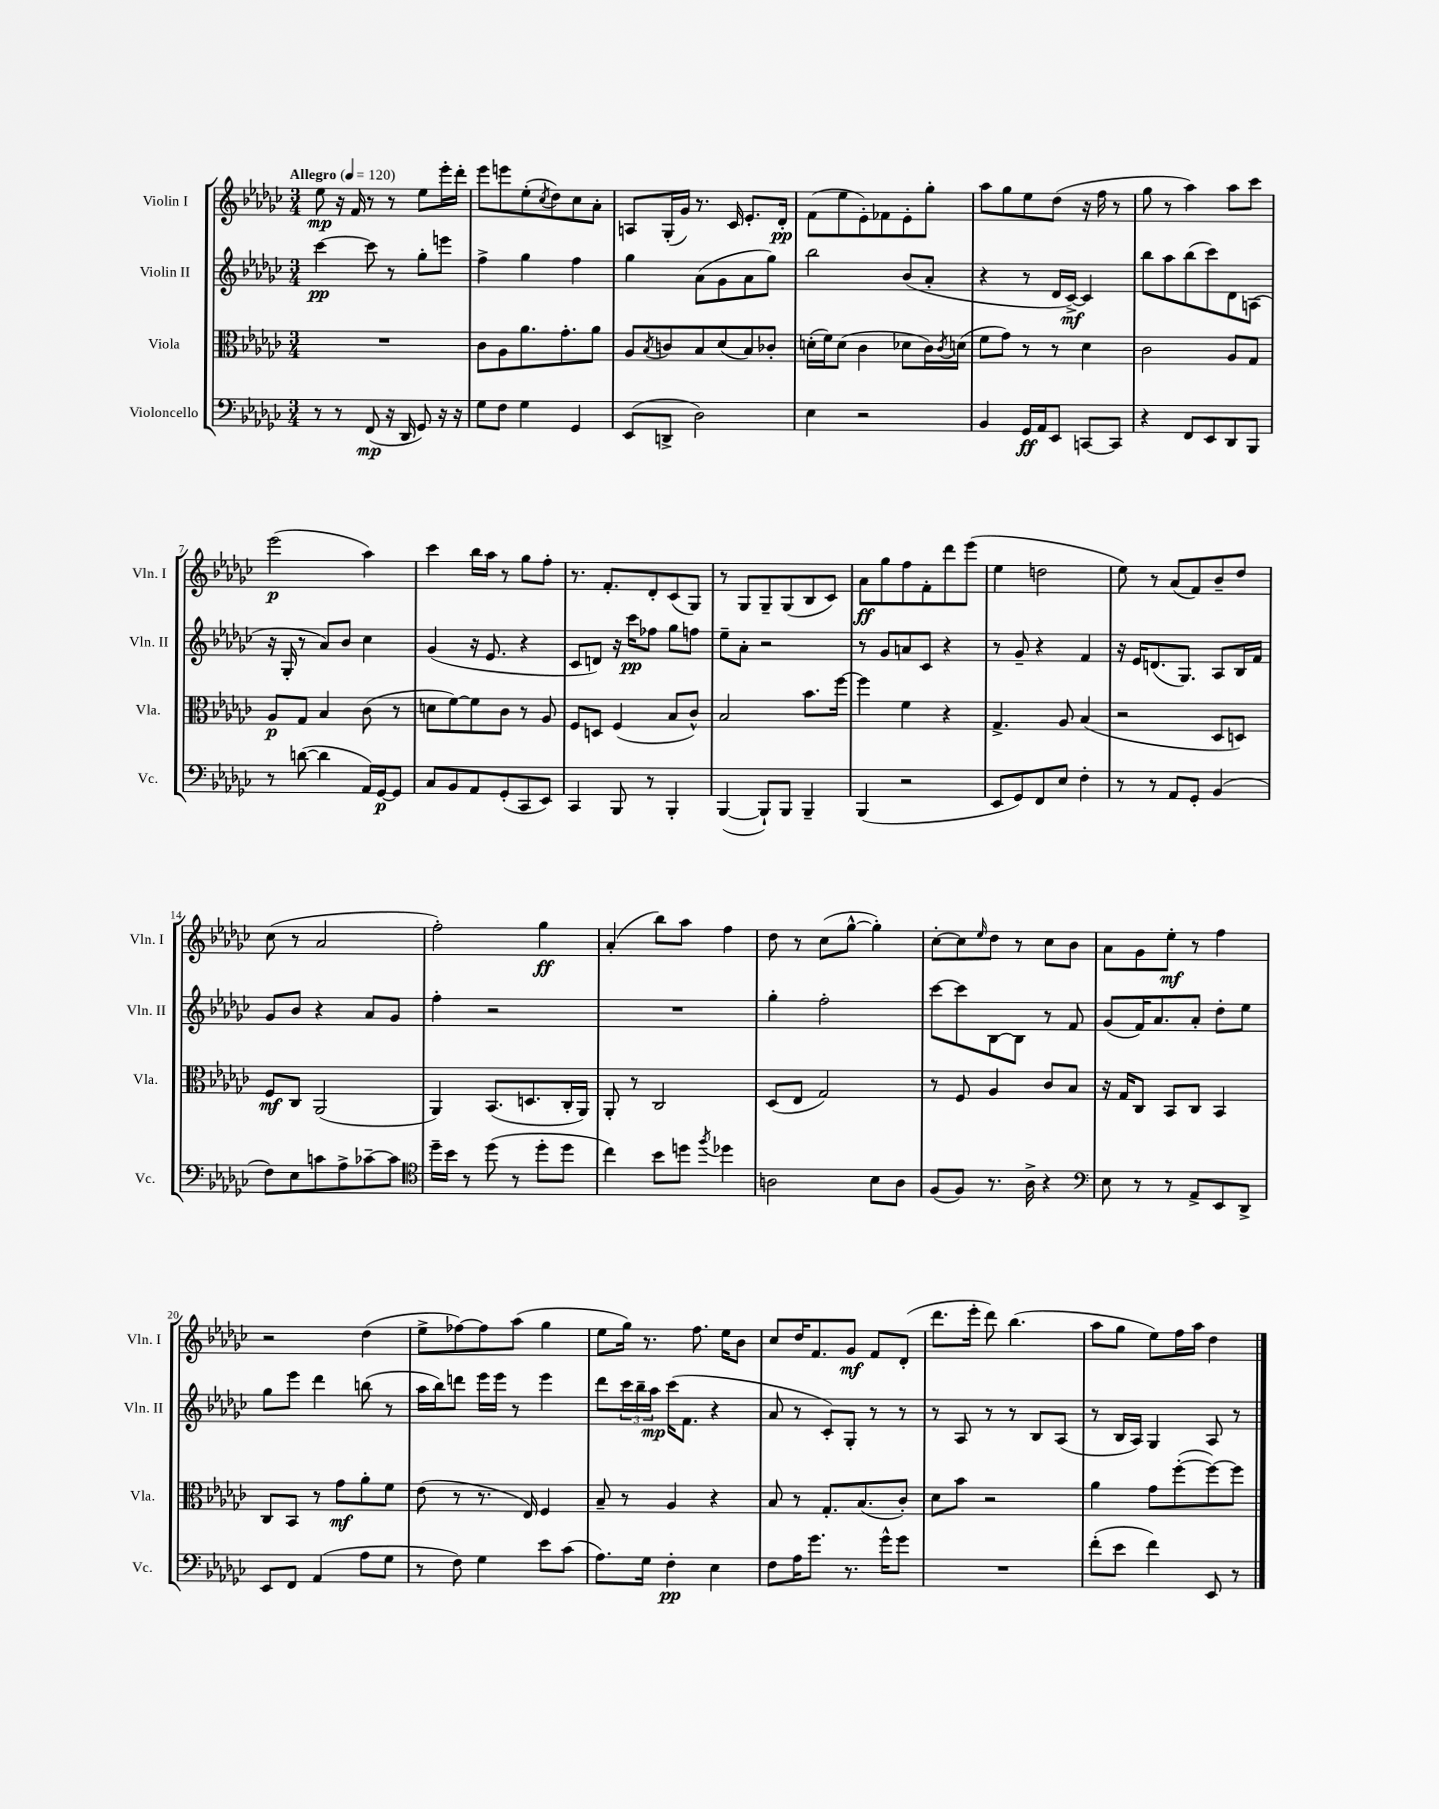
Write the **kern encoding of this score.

**kern	**dynam	**kern	**dynam	**kern	**dynam	**kern	**dynam
*part4	*part4	*part3	*part3	*part2	*part2	*part1	*part1
*staff4	*staff4	*staff3	*staff3	*staff2	*staff2	*staff1	*staff1
*I"Violoncello	*	*I"Viola	*	*I"Violin II	*	*I"Violin I	*
*I'Vc.	*	*I'Vla.	*	*I'Vln. II	*	*I'Vln. I	*
*clefF4	*	*clefC3	*	*clefG2	*	*clefG2	*
*k[b-e-a-d-g-c-]	*	*k[b-e-a-d-g-c-]	*	*k[b-e-a-d-g-c-]	*	*k[b-e-a-d-g-c-]	*
*M3/4	*	*M3/4	*	*M3/4	*	*M3/4	*
*MM120	*	*MM120	*	*MM120	*	*MM120	*
=1	=1	=1	=1	=1	=1	=1	=1
!	!	!	!	!	!	!LO:TX:a:B:t=Allegro	!
8r	.	2.r	.	[4ccc-\	pp	8ee-\	mp
8r	.	.	.	.	.	16r	.
.	.	.	.	.	.	16f/	.
(8FF/	mp	.	.	8ccc-\]	.	8r	.
16r	.	.	.	8r	.	8r	.
16DD-/	.	.	.	.	.	.	.
8GG-/)	.	.	.	8gg-'\L	.	8ee-\L	.
16r	.	.	.	8eeen\J	.	16eee-'\L	.
16r	.	.	.	.	.	16ddd-'\JJ	.
=2	=2	=2	=2	=2	=2	=2	=2
8G-\L	.	8c-\L	.	4ff^\	.	8eee-\L	.
8F\J	.	8A-\	.	.	.	8eeen\	.
4G-\	.	8.a-\	.	4gg-\	.	(8ee-'\	.
.	.	.	.	.	.	8qcc-/	.
.	.	.	.	.	.	8dd-\)	.
.	.	8.g-'\	.	.	.	.	.
4GG-/	.	.	.	4ff\	.	8cc-\	.
.	.	8a-\J	.	.	.	8a-'\J	.
=3	=3	=3	=3	=3	=3	=3	=3
(8EE-/L	.	8A-/L	.	4gg-\	.	8An/L	.
.	.	8qB-/	.	.	.	.	.
8DDn^/J	.	8cn/	.	.	.	(16G-'/L	.
.	.	.	.	.	.	16g-/JJ)	.
2D-\)	.	8B-/	.	(8a-\L	.	8.r	.
.	.	(8d-/	.	8g-\	.	.	.
.	.	.	.	.	.	16c-/	.
.	.	8B-/)	.	8a-\	.	8.e-'/L	.
.	.	8c-X'/J	.	8gg-\J)	.	.	.
.	.	.	.	.	.	16d-'/Jk	pp
=4	=4	=4	=4	=4	=4	=4	=4
4E-\	.	(16dn'\LL	.	2bb-\	.	(8f\L	.
.	.	16f\J)	.	.	.	.	.
.	.	(8d\J	.	.	.	8ee-\	.
2r	.	4c-\	.	.	.	8e-'\)	.
.	.	.	.	.	.	8f-X\	.
.	.	8d-X\L	.	(8b-/L	.	8e-'\	.
.	.	16c-\L)	.	8a-'/J	.	8gg-'\J	.
.	.	8qc-/	.	.	.	.	.
.	.	(16dn\JJ	.	.	.	.	.
=5	=5	=5	=5	=5	=5	=5	=5
4BB-/	.	8f\L	.	4r	.	8aa-\L	.
.	.	8g-\J)	.	.	.	8gg-\	.
16GG-/LL	ff	8r	.	8r	.	8ee-\	.
16AA-/J	.	.	.	.	.	.	.
8EE-/J	.	8r	.	16d-/LL	.	(8dd-\J	.
.	.	.	.	[16c-^/JJ)	mf	.	.
[8CCn/L	.	4d-\	.	4c-/]	.	16r	.
.	.	.	.	.	.	16ff\	.
8CC/J]	.	.	.	.	.	8r	.
=6	=6	=6	=6	=6	=6	=6	=6
4r	.	2c-\	.	8bb-\L	.	8gg-\	.
.	.	.	.	8aa-\	.	8r	.
8FF/L	.	.	.	(8bb-\	.	4aa-\)	.
8EE-/	.	.	.	8ccc-\)	.	.	.
8DD-/	.	8A-/L	.	8d-\	.	8aa-\L	.
8BBB-/J	.	8G-/J	.	(8An\J	.	8ccc-\J	.
!!LO:LB:g=z
=7	=7	=7	=7	=7	=7	=7	=7
8r	.	8A-/L	p	16r	.	(2eee-\	p
.	.	.	.	16G-'/	.	.	.
([8dn\	.	8G-/J	.	8r	.	.	.
4d\]	.	4B-/	.	8a-/L)	.	.	.
.	.	.	.	8b-/J	.	.	.
16AA-/LL)	.	(8c-\	.	4cc-\	.	4aa-\)	.
[16GG-/J	p	.	.	.	.	.	.
8GG-/J]	.	8r	.	.	.	.	.
=8	=8	=8	=8	=8	=8	=8	=8
8C-/L	.	8dn\L	.	(4g-/	.	4ccc-\	.
8BB-/	.	[8f\)	.	.	.	.	.
8AA-/	.	8f\]	.	16r	.	16bb-\LL	.
.	.	.	.	8.e-/	.	16aa-\JJ	.
(8GG-'/	.	8c-\J	.	.	.	8r	.
8CC-/	.	8r	.	4r	.	8gg-\L	.
8EE-/J)	.	8A-/	.	.	.	8ff'\J	.
=9	=9	=9	=9	=9	=9	=9	=9
4CC-/	.	8F/L	.	8c-/L	.	8.r	.
.	.	8Dn/J	.	8dn/J)	.	.	.
.	.	.	.	.	.	8.f'/L	.
8BBB-/	.	(4F/	.	16r	.	.	.
.	.	.	.	16ccc-\KL	pp	.	.
8r	.	.	.	8ff-X\J	.	8d-'/	.
4BBB-'/	.	8B-/L	.	8gg-\L	.	(8c-/	.
.	.	8c-^^/J)	.	8ffn\J	.	8G-/J)	.
=10	=10	=10	=10	=10	=10	=10	=10
([4BBB-/	.	2B-/	.	8ee-~\L	.	8r	.
.	.	.	.	8a-'\J	.	8G-/L	.
8BBB-`/L])	.	.	.	2r	.	8G-~/	.
8BBB-/J	.	.	.	.	.	(8G-/	.
4BBB-~/	.	8.b-\L	.	.	.	8B-/	.
.	.	.	.	.	.	8c-/J)	.
.	.	[16ff\Jk	.	.	.	.	.
=11	=11	=11	=11	=11	=11	=11	=11
(4BBB-/	.	4ff\]	.	8r	.	8a-\L	ff
.	.	.	.	8g-/L	.	8gg-\	.
2r	.	4f\	.	8an/	.	8ff\	.
.	.	.	.	8c-/J	.	8f'\	.
.	.	4r	.	4r	.	8ddd-\	.
.	.	.	.	.	.	(8eee-\J	.
=12	=12	=12	=12	=12	=12	=12	=12
8EE-/L	.	4.G-^/	.	8r	.	4ee-\	.
8GG-/)	.	.	.	8g-~/	.	.	.
8FF/	.	.	.	4r	.	2ddn\	.
8E-/J	.	8A-/	.	.	.	.	.
4F'\	.	(4B-/	.	4f/	.	.	.
=13	=13	=13	=13	=13	=13	=13	=13
8r	.	2r	.	16r	.	8ee-\)	.
.	.	.	.	16e-/KL	.	.	.
8r	.	.	.	(8.dn/	.	8r	.
8AA-/L	.	.	.	.	.	(8a-/L	.
.	.	.	.	8.G-/J)	.	.	.
8GG-'/J	.	.	.	.	.	8f/)	.
(4BB-/	.	8D-/L	.	8A-/L	.	8b-~/	.
.	.	8Dn/J)	.	16B-/L	.	8dd-/J	.
.	.	.	.	16f/JJ	.	.	.
!!LO:LB:g=z
=14	=14	=14	=14	=14	=14	=14	=14
8F\L)	.	8F/L	mf	8g-/L	.	(8cc-\	.
8E-\	.	8C-/J	.	8b-/J	.	8r	.
8cn\	.	(2AA-/	.	4r	.	2a-/	.
8A-^\	.	.	.	.	.	.	.
[8c-X~\	.	.	.	8a-/L	.	.	.
8c-\J]	.	.	.	8g-/J	.	.	.
=15	=15	=15	=15	=15	=15	=15	=15
*clefC4	*	*	*	*	*	*	*
16dd-~\LL	.	4AA-/)	.	4ff'\	.	2ff'\)	.
16b-\JJ	.	.	.	.	.	.	.
8r	.	.	.	.	.	.	.
(8dd-\	.	(8.BB-/L	.	2r	.	.	.
8r	.	.	.	.	.	.	.
.	.	8.Dn/	.	.	.	.	.
8dd-'\L	.	.	.	.	.	4gg-\	ff
8dd-\J	.	16C-'/L	.	.	.	.	.
.	.	16AA-/JJ)	.	.	.	.	.
=16	=16	=16	=16	=16	=16	=16	=16
4cc-\)	.	8AA-'/	.	2.r	.	(4a-'/	.
.	.	8r	.	.	.	.	.
8b-\L	.	2C-/	.	.	.	8bb-\L)	.
8ddn\J	.	.	.	.	.	8aa-\J	.
8qff/	.	.	.	.	.	.	.
4dd-X\	.	.	.	.	.	4ff\	.
=17	=17	=17	=17	=17	=17	=17	=17
2An\	.	(8D-/L	.	4gg-'\	.	8dd-\	.
.	.	8E-/J	.	.	.	8r	.
.	.	2G-/)	.	2ff'\	.	(8cc-\L	.
.	.	.	.	.	.	[8gg-^^\J	.
8B-\L	.	.	.	.	.	4gg-'\])	.
8A\J	.	.	.	.	.	.	.
=18	=18	=18	=18	=18	=18	=18	=18
(8F/L	.	8r	.	[8ccc-\L	.	[8cc-'\L	.
8F/J)	.	8F/	.	8ccc-\]	.	8cc-\]	.
.	.	.	.	.	.	16qqee-/	.
8.r	.	4A-/	.	[8B-\	.	8dd-\J	.
.	.	.	.	8B-\J]	.	8r	.
16A-^\	.	.	.	.	.	.	.
4r	.	8c-/L	.	8r	.	8cc-\L	.
.	.	8B-/J	.	8f/	.	8b-\J	.
=19	=19	=19	=19	=19	=19	=19	=19
*clefF4	*	*	*	*	*	*	*
8E-\	.	16r	.	(8g-/L	.	8a-\L	.
.	.	16G-/KL	.	.	.	.	.
8r	.	8C-/J	.	16f/K)	.	8g-\	.
.	.	.	.	8.a-/	.	.	.
8r	.	8BB-/L	.	.	.	8ee-'\J	mf
8AA-^/L	.	8C-/J	.	8a-'/J	.	8r	.
8EE-/	.	4BB-/	.	8dd-'\L	.	4ff\	.
8DD-^/J	.	.	.	8ee-\J	.	.	.
!!LO:LB:g=z
=20	=20	=20	=20	=20	=20	=20	=20
8EE-/L	.	8C-/L	.	8gg-\L	.	2r	.
8FF/J	.	8BB-/J	.	8eee-\J	.	.	.
(4AA-/	.	8r	.	4ddd-\	.	.	.
.	.	8g-\L	mf	.	.	.	.
8A-\L	.	8a-'\	.	(8bbn\	.	(4dd-\	.
8G-\J	.	8f\J	.	8r	.	.	.
=21	=21	=21	=21	=21	=21	=21	=21
8r	.	(8e-\	.	16aa-\LL	.	8ee-^\L	.
.	.	.	.	16bb-\J)	.	.	.
8F\)	.	8r	.	8dddn\J	.	[8ff-X\)	.
4G-\	.	8.r	.	16eee-\LL	.	8ff-\]	.
.	.	.	.	16eee-\JJ	.	.	.
.	.	.	.	8r	.	(8aa-\J	.
.	.	16E-/)	.	.	.	.	.
8e-\L	.	4F/	.	4eee-\	.	4gg-\	.
(8c-\J	.	.	.	.	.	.	.
=22	=22	=22	=22	=22	=22	=22	=22
8.A-\L)	.	8B-~/	.	8ddd-\L	.	8ee-\L	.
.	.	8r	.	24ccc-\L	.	16gg-\Jk)	.
.	.	.	.	24bb-~\	.	.	.
16G-\Jk	.	.	.	.	.	8.r	.
.	.	.	.	24aa-\JJ	mp	.	.
4F'\	pp	4A-/	.	(16ccc-\KL	.	.	.
.	.	.	.	8.f\J	.	.	.
.	.	.	.	.	.	8.ff\	.
4E-\	.	4r	.	4r	.	.	.
.	.	.	.	.	.	16ee-\KL	.
.	.	.	.	.	.	8b-\J	.
=23	=23	=23	=23	=23	=23	=23	=23
8F\L	.	8B-/	.	8a-/	.	8cc-/L	.
16A-\K	.	8r	.	8r	.	16dd-/K	.
8.g-\J	.	.	.	.	.	8.f/	.
.	.	8.G-'/L	.	8c-'/L)	.	.	.
8.r	.	.	.	8G-'/J	.	8g-/J	mf
.	.	(8.B-/	.	.	.	.	.
.	.	.	.	8r	.	8f/L	.
16g-^^\KL	.	.	.	.	.	.	.
8g-\J	.	8c-'/J)	.	8r	.	(8d-'/J	.
=24	=24	=24	=24	=24	=24	=24	=24
2.r	.	8d-\L	.	8r	.	8.ddd-\L	.
.	.	8b-\J	.	8A-/	.	.	.
.	.	.	.	.	.	16eee-'\Jk	.
.	.	2r	.	8r	.	8ddd-\)	.
.	.	.	.	8r	.	(4.bb-\	.
.	.	.	.	8B-/L	.	.	.
.	.	.	.	(8A-/J	.	.	.
=25	=25	=25	=25	=25	=25	=25	=25
(8f'\L	.	4a-\	.	8r	.	8aa-\L	.
8e-\J	.	.	.	16B-/LL	.	8gg-\J	.
.	.	.	.	16A-/JJ)	.	.	.
4f\)	.	8g-\L	.	4G-/	.	8ee-\L)	.
.	.	([8ff'\	.	.	.	16ff\L	.
.	.	.	.	.	.	16aa-\JJ	.
8EE-/	.	8ff\_)	.	8A-/	.	4dd-\	.
8r	.	8ff\J]	.	8r	.	.	.
==	==	==	==	==	==	==	==
*-	*-	*-	*-	*-	*-	*-	*-
